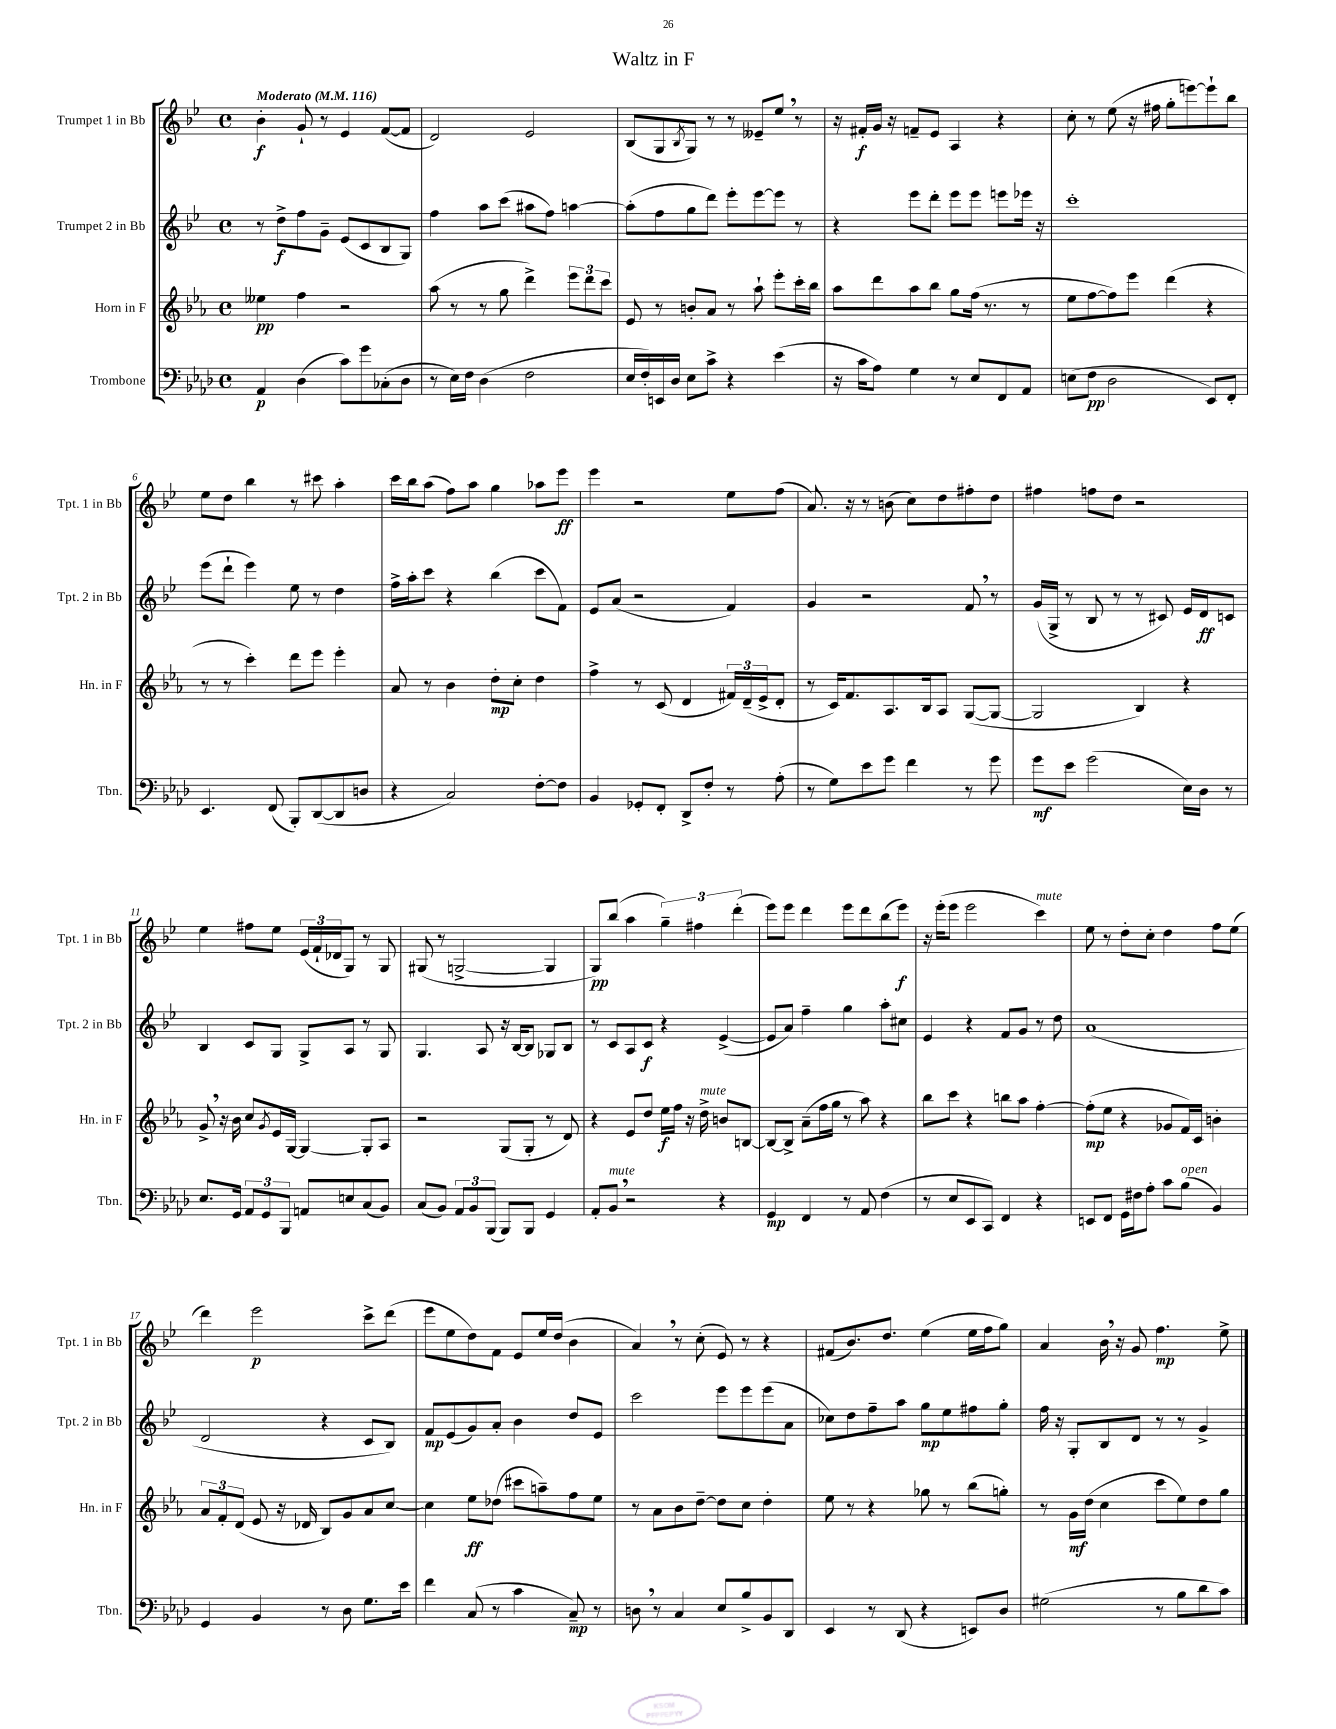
\header { title = "Waltz in F" }
<<
\new StaffGroup <<
\new Staff = "s0" \with { instrumentName = "Trumpet 1 in Bb" shortInstrumentName = "Tpt. 1 in Bb" } {
    \clef treble \key bes \major \defaultTimeSignature \time 4/4 \tempo "Moderato" 4 = 116
    bes'4-.\f g'8-! r8 ees'4 f'8~( f'8 |
    d'2) ees'2 |
    bes8( g8 \acciaccatura { bes8 } g8) r8 r8 eeses'8-- ees''8 \breathe r8 |
    r16 fis'16-.\f g'16 r16 f'8-- ees'8 a4 r4 |
    c''8-. r8 ees''8( r16 fis''16 g''8-. e'''8~) e'''8-! bes''8 |
    ees''8 d''8 bes''4 r8 cis'''8 a''4-. |
    c'''16 bes''16 a''8( f''8) a''8 g''4 aes''8 ees'''8\ff |
    ees'''4 r2 ees''8 f''8( |
    a'8.) r16 r8 b'8( c''8) d''8 fis''8-. d''8 |
    fis''4 f''8 d''8 r2 |
    ees''4 fis''8 ees''8 \tuplet 3/2 { ees'16( f'16-! des'16 } g8) r8 g8 |
    gis8( r8 g2~-> g4 |
    g8\pp) bes''8( a''4 \tuplet 3/2 { g''4--) fis''4 d'''4-.( } |
    ees'''8) ees'''8 d'''4 ees'''8 d'''8 bes''8( ees'''8\f) |
    r16 ees'''16-.( ees'''8 ees'''2 c'''4^\markup { \italic "mute" }) |
    ees''8 r8 d''8-. c''8-. d''4 f''8 ees''8( |
    d'''4) ees'''2\p c'''8-> d'''8( |
    ees'''8 ees''8 d''8) f'8 ees'8 ees''16 d''16( bes'4 |
    a'4) \breathe r8 c''8-.( ees'8) r8 r4 |
    fis'8( bes'8.) d''8. ees''4( ees''16 f''16 g''8) |
    a'4 bes'16 \breathe r16 g'8 f''4.\mp ees''8-> \bar "|." |
}
\new Staff = "s1" \with { instrumentName = "Trumpet 2 in Bb" shortInstrumentName = "Tpt. 2 in Bb" } {
    \clef treble \key bes \major \defaultTimeSignature \time 4/4
    r8 d''8->\f f''8 g'8-- ees'8( c'8 bes8 g8) |
    f''4 a''8 c'''8( ais''8 f''8) a''4~ |
    a''8-.( f''8 g''8 d'''8) ees'''8-. ees'''8~ ees'''8 r8 |
    r4 ees'''8 d'''8-. ees'''8 ees'''8 e'''8 ees'''16 r16 |
    c'''1-. |
    ees'''8( d'''8-! ees'''4) ees''8 r8 d''4 |
    f''16-> a''16-. c'''8 r4 bes''4( c'''8 f'8) |
    ees'8 a'8( r2 f'4) |
    g'4 r2 f'8 \breathe r8 |
    g'16( g16-> r8 bes8 r8 r8 cis'8) ees'16 d'16\ff c'8 |
    bes4 c'8 g8 g8-> a8 r8 g8 |
    g4. a8 r16 bes16~ bes8 ges8 bes8 |
    r8 c'8 a8 c'8\f r4 ees'4~->( |
    ees'8 a'8) f''4-- g''4 a''8-. cis''8 |
    ees'4 r4 f'8 g'8 r8 d''8 |
    a'1( |
    d'2 r4 c'8 bes8) |
    f'8\mp ees'8( g'8) a'8-. bes'4 d''8 ees'8 |
    c'''2 ees'''8 ees'''8 ees'''8( a'8 |
    ces''8) d''8 f''8-- a''8 g''8\mp ees''8 fis''8 g''8-. |
    f''16 r16 g8-. bes8 d'8 r8 r8 g'4-> \bar "|." |
}
\new Staff = "s2" \with { instrumentName = "Horn in F" shortInstrumentName = "Hn. in F" } {
    \clef treble \key ees \major \defaultTimeSignature \time 4/4
    eeses''4\pp f''4 r2 |
    aes''8( r8 r8 g''8 d'''4->) \tuplet 3/2 { ees'''8 d'''8 c'''8 } |
    ees'8 r8 b'8-. aes'8 r8 aes''8-! ees'''8-. c'''16-. bes''16 |
    aes''8 d'''8 aes''8 bes''8 g''8 f''16( r8. r8 |
    ees''8 f''8~ f''8) ees'''8 d'''4( r4 |
    r8 r8 c'''4-.) d'''8 ees'''8 ees'''4-. |
    aes'8 r8 bes'4 d''8-.\mp c''8-. d''4 |
    f''4-> r8 c'8( d'4 \tuplet 3/2 { fis'16) d'16--( ees'16-> } d'8-. |
    r8 c'16) f'8. aes8. bes16 aes8 g8~( g8~ |
    g2 bes4) r4 |
    g'8-> \breathe r16 bes'16 c''8 \acciaccatura { g'8 } ees'16 g16~ g4~ g8-. aes8 |
    r2 g8( g8-. r8 d'8) |
    r4 ees'8 d''8 ees''16\f f''16 r16 d''16->^\markup { \italic "mute" } b'8 b8~ |
    b8~ b8-> aes'8--( f''16 g''16 r8 aes''8) r4 |
    bes''8 c'''8 r4 b''8 aes''8 f''4~-. |
    f''8-.\mp( ees''8 r4 ges'8 f'16) c'16 b'4-. |
    \tuplet 3/2 { aes'8 f'8-. d'8( } ees'8 r16 des'16 bes8) g'8 aes'8 c''8~ |
    c''4 ees''8\ff des''8( cis'''8 a''8--) f''8 ees''8 |
    r8 aes'8 bes'8 d''8~-- d''8 c''8 d''4-. |
    ees''8 r8 r4 ges''8 r8 bes''8( g''8-.) |
    r8 g'16\mf d''16( c''4 c'''8 ees''8) d''8 g''8 \bar "|." |
}
\new Staff = "s3" \with { instrumentName = "Trombone" shortInstrumentName = "Tbn." } {
    \clef bass \key aes \major \defaultTimeSignature \time 4/4
    aes,4\p des4( c'8) g'8 ces8-.( des8 |
    r8 ees16) f16 des4( f2 |
    ees16 f16-.) e,16 des16 ees8 c'8-> r4 ees'4( |
    r16 c'16 aes8) g4 r8 ees8 f,8 aes,8 |
    e8( f8\pp des2 ees,8) f,8-. |
    ees,4. f,8( bes,,8-.) des,8~( des,8 d8 |
    r4 c2) f8~-. f8 |
    bes,4 ges,8-. f,8-. des,8-> f8-. r8 aes8-.( |
    r8 g8) ees'8 g'8 f'4 r8 g'8 |
    g'8\mf ees'8 g'2( ees16) des16 r8 |
    ees8. g,16 \tuplet 3/2 { aes,8 g,8 bes,,8 } a,8 e8 c8( bes,8) |
    c8( bes,8) \tuplet 3/2 { aes,8 bes,8 bes,,8( } bes,,8) bes,,8 g,4 |
    aes,8-. bes,8^\markup { \italic "mute" } \breathe r2 r4 |
    g,4\mp f,4 r8 aes,8 f4( |
    r8 ees8 ees,8 c,8) f,4 r4 |
    e,8 f,8 g,16 fis16 aes8-. c'8 bes8^\markup { \italic "open" }( bes,4) |
    g,4 bes,4 r8 des8 g8. ees'16 |
    f'4 c8( r8 c'4 c8--\mp) r8 |
    d8 \breathe r8 c4 ees8 bes8-> bes,8 des,8 |
    ees,4 r8 des,8( r4 e,8) des8 |
    gis2( r8 bes8 des'8 c'8) \bar "|." |
}
>>
>>
